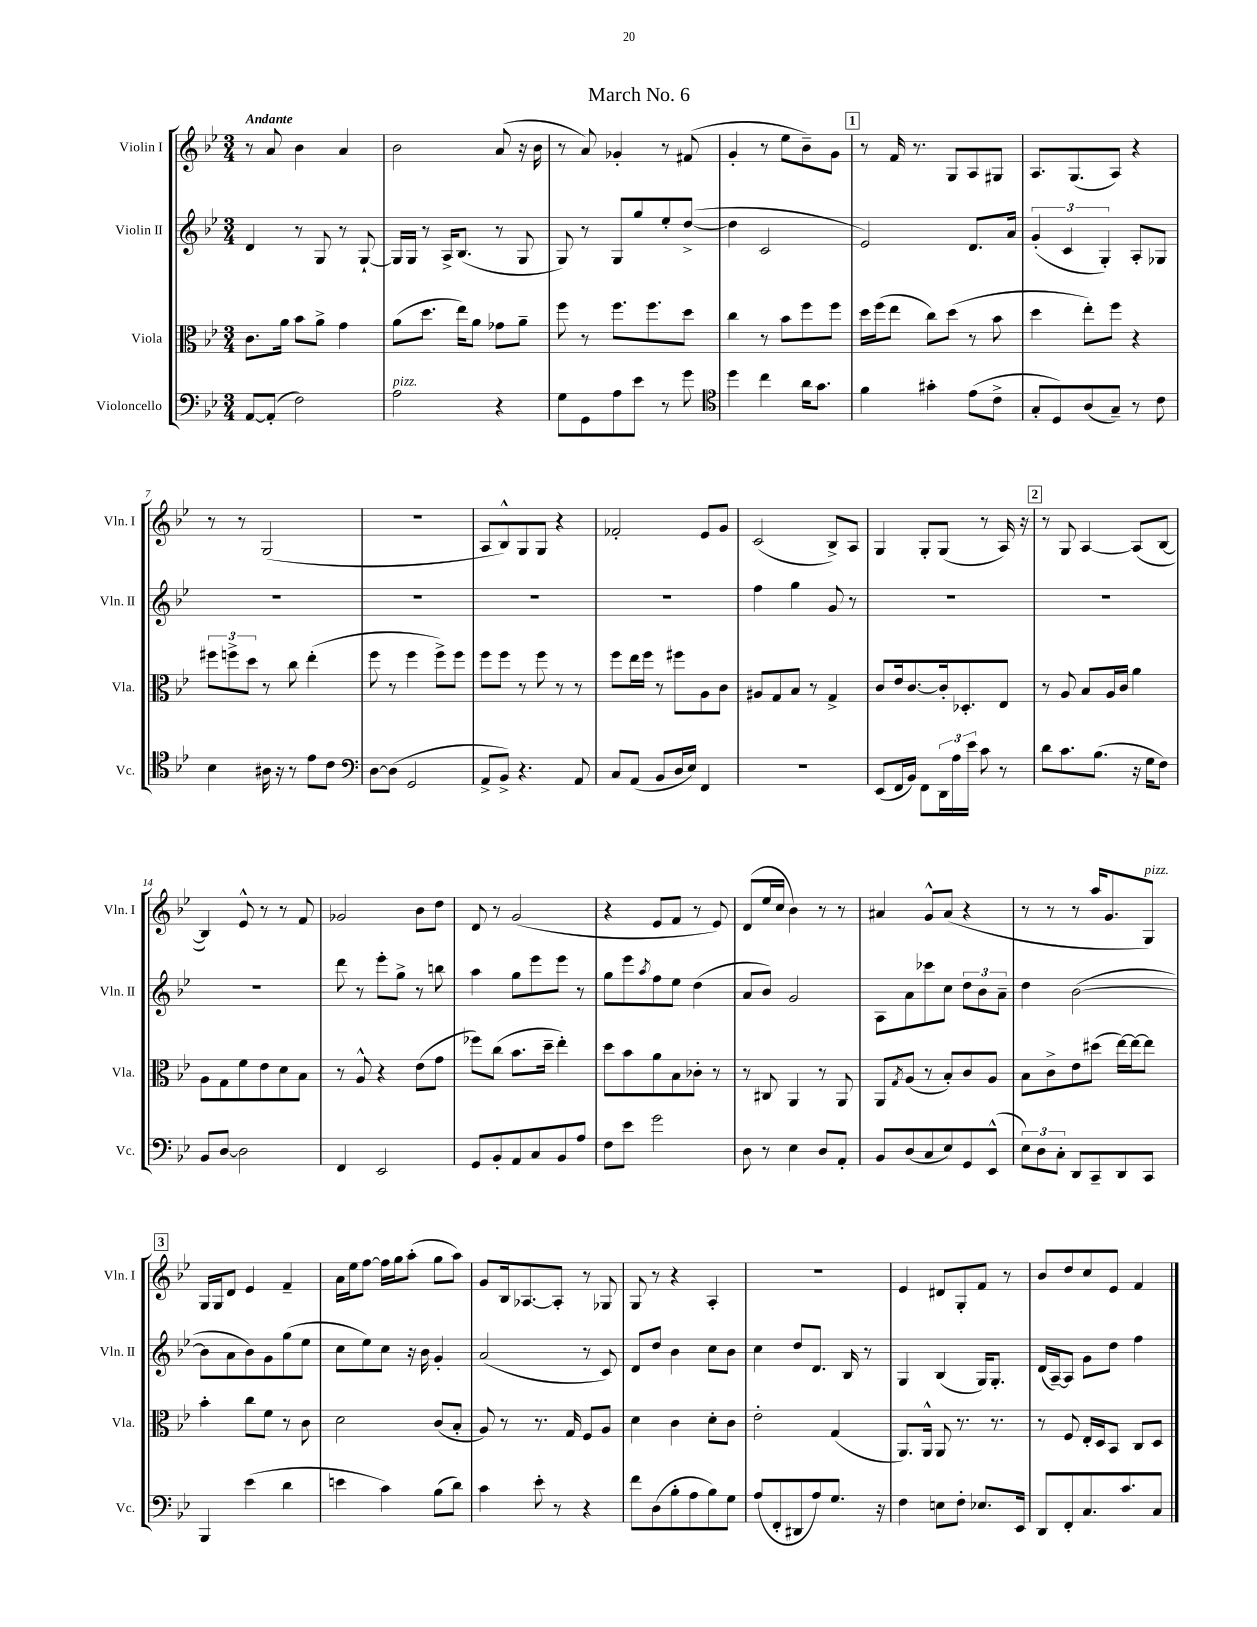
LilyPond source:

\header { title = "March No. 6" }
<<
\new StaffGroup <<
\new Staff = "s0" \with { instrumentName = "Violin I" shortInstrumentName = "Vln. I" } {
    \clef treble \key bes \major \numericTimeSignature \time 3/4 \tempo "Andante"
    r8 a'8 bes'4 a'4 |
    bes'2 a'8( r16 bes'16 |
    r8 a'8) ges'4-. r8 fis'8( |
    g'4-. r8 ees''8 bes'8--) g'8 |
    \mark \markup { \box "1" } r8 f'16 r8. g8 a8 gis8 |
    a8. g8.( a8) r4 |
    r8 r8 g2( |
    R2. |
    a8 bes8-^) g8 g8 r4 |
    fes'2-. ees'8 g'8 |
    c'2( bes8->) a8 |
    g4 g8-. g8( r8 a16) r16 |
    \mark \markup { \box "2" } r8 g8 a4~ a8( bes8~ |
    bes4) ees'8-^ r8 r8 f'8 |
    ges'2 bes'8 d''8 |
    d'8 r8 g'2( |
    r4 ees'8 f'8 r8 ees'8) |
    d'8( ees''16 c''16 bes'4) r8 r8 |
    ais'4 g'8-^ ais'8( r4 |
    r8 r8 r8 a''16 g'8. g8^\markup { \italic "pizz." }) |
    \mark \markup { \box "3" } g16 g16 d'8 ees'4 f'4-- |
    a'16 ees''16 f''8~ f''16 g''16 a''8-.( g''8 a''8) |
    g'8 bes16 aes8.~ aes8-. r8 ges8 |
    g8 r8 r4 a4-. |
    R2. |
    ees'4 dis'8 g8-. f'8 r8 |
    bes'8 d''8 c''8 ees'8 f'4 \bar "|." |
}
\new Staff = "s1" \with { instrumentName = "Violin II" shortInstrumentName = "Vln. II" } {
    \clef treble \key bes \major \numericTimeSignature \time 3/4
    d'4 r8 g8 r8 g8~-! |
    g16 g16 r8 a16-> bes8.( r8 g8 |
    g8) r8 g8 g''8 ees''8-. d''8~->( |
    d''4 c'2 |
    \mark \markup { \box "1" } ees'2) d'8. a'16 |
    \tuplet 3/2 { g'4-.( c'4 g4-.) } a8-. ges8 |
    R2. |
    R2. |
    R2. |
    R2. |
    f''4 g''4 g'8 r8 |
    R2. |
    \mark \markup { \box "2" } R2. |
    R2. |
    d'''8 r8 ees'''8-. g''8-> r8 b''8 |
    a''4 g''8 ees'''8 ees'''8 r8 |
    g''8 ees'''8 \acciaccatura { a''8 } f''8 ees''8 d''4( |
    a'8 bes'8) g'2 |
    a8 a'8 ces'''8 c''8 \tuplet 3/2 { d''8 bes'8 a'8-- } |
    d''4 bes'2~( |
    \mark \markup { \box "3" } bes'8 a'8 bes'8) g'8 g''8( ees''8 |
    c''8 ees''8) c''8 r16 bes'16 g'4-. |
    a'2( r8 c'8) |
    d'8 d''8 bes'4 c''8 bes'8 |
    c''4 d''8 d'8. bes16 r8 |
    g4 bes4( g16) g8.-. |
    d'16( a16~--) a8 g'8 d''8 f''4 \bar "|." |
}
\new Staff = "s2" \with { instrumentName = "Viola" shortInstrumentName = "Vla." } {
    \clef alto \key bes \major \numericTimeSignature \time 3/4
    c'8. a'16 bes'8 a'8-> g'4 |
    a'8( d''8. ees''16) a'8 ges'8 a'8-- |
    f''8 r8 f''8. f''8. d''8 |
    c''4 r8 bes'8 f''8 f''8 |
    \mark \markup { \box "1" } d''16 f''16( ees''8 c''8) d''8( r8 bes'8 |
    d''4 ees''8-.) f''8 r4 |
    \tuplet 3/2 { fis''8 f''8-> d''8 } r8 c''8 ees''4-.( |
    f''8 r8 f''4 f''8->) f''8 |
    f''8 f''8 r8 f''8 r8 r8 |
    f''8 ees''16 f''16 r8 fis''8 a8 c'8 |
    ais8 g8 bes8 r8 g4-> |
    c'8 ees'16 c'8.~ c'16-. des8.-. ees8 |
    \mark \markup { \box "2" } r8 a8 bes8 a16 c'16 a'4 |
    a8 g8 f'8 ees'8 d'8 bes8 |
    r8 a8-^ r4 ees'8( g'8 |
    fes''8) c''8( bes'8. d''16-- ees''4-.) |
    d''8 bes'8 a'8 bes8 ces'8-. r8 |
    r8 cis8 a,4 r8 a,8 |
    a,8 \acciaccatura { g8 } a8( r8 bes8-.) c'8 a8 |
    bes8 c'8-> ees'8 dis''8( ees''16~) ees''16~ ees''8 |
    \mark \markup { \box "3" } bes'4-. c''8 f'8 r8 c'8 |
    d'2 c'8( bes8-. |
    a8) r8 r8. g16 f8 a8 |
    d'4 c'4 d'8-. c'8 |
    ees'2-. g4( |
    a,8.) a,16-^ a,8 r8. r8. |
    r8 f8 ees16-. d16 bes,8 c8 d8 \bar "|." |
}
\new Staff = "s3" \with { instrumentName = "Violoncello" shortInstrumentName = "Vc." } {
    \clef bass \key bes \major \numericTimeSignature \time 3/4
    a,8~ a,8-.( f2) |
    a2^\markup { \italic "pizz." } r4 |
    g8 g,8 a8 ees'8 r8 g'8 |
    \clef tenor d''4 c''4 a'16 g'8. |
    \mark \markup { \box "1" } f'4 gis'4-. ees'8( c'8-> |
    g8-. d8) a8( g8--) r8 c'8 |
    bes4 ais16 r16 r8 ees'8 c'8 |
    \clef bass d8~ d8( g,2 |
    a,8-> bes,8->) r4. a,8 |
    c8 a,8( bes,8 d16 ees16) f,4 |
    R2. |
    ees,8( f,16 bes,16) f,8 \tuplet 3/2 { d,16 a16 ees'16 } c'8 r8 |
    \mark \markup { \box "2" } d'8 c'8. bes8.( r16 g16 f8) |
    bes,8 d8~ d2 |
    f,4 ees,2 |
    g,8 bes,8-. a,8 c8 bes,8 a8 |
    f8 ees'8 g'2 |
    d8 r8 ees4 d8 a,8-. |
    bes,8 d8( c8 ees8) g,8 ees,8-^( |
    \tuplet 3/2 { ees8) d8 c8-. } d,8 c,8-- d,8 c,8 |
    \mark \markup { \box "3" } bes,,4 ees'4( d'4 |
    e'4 c'4) bes8( d'8) |
    c'4 ees'8-. r8 r4 |
    f'8 d8( bes8-. a8 bes8) g8 |
    a8( f,8-. dis,8 a8) g8. r16 |
    f4 e8 f8-. ees8. ees,16 |
    d,8 f,8-. c8. c'8. c8 \bar "|." |
}
>>
>>
